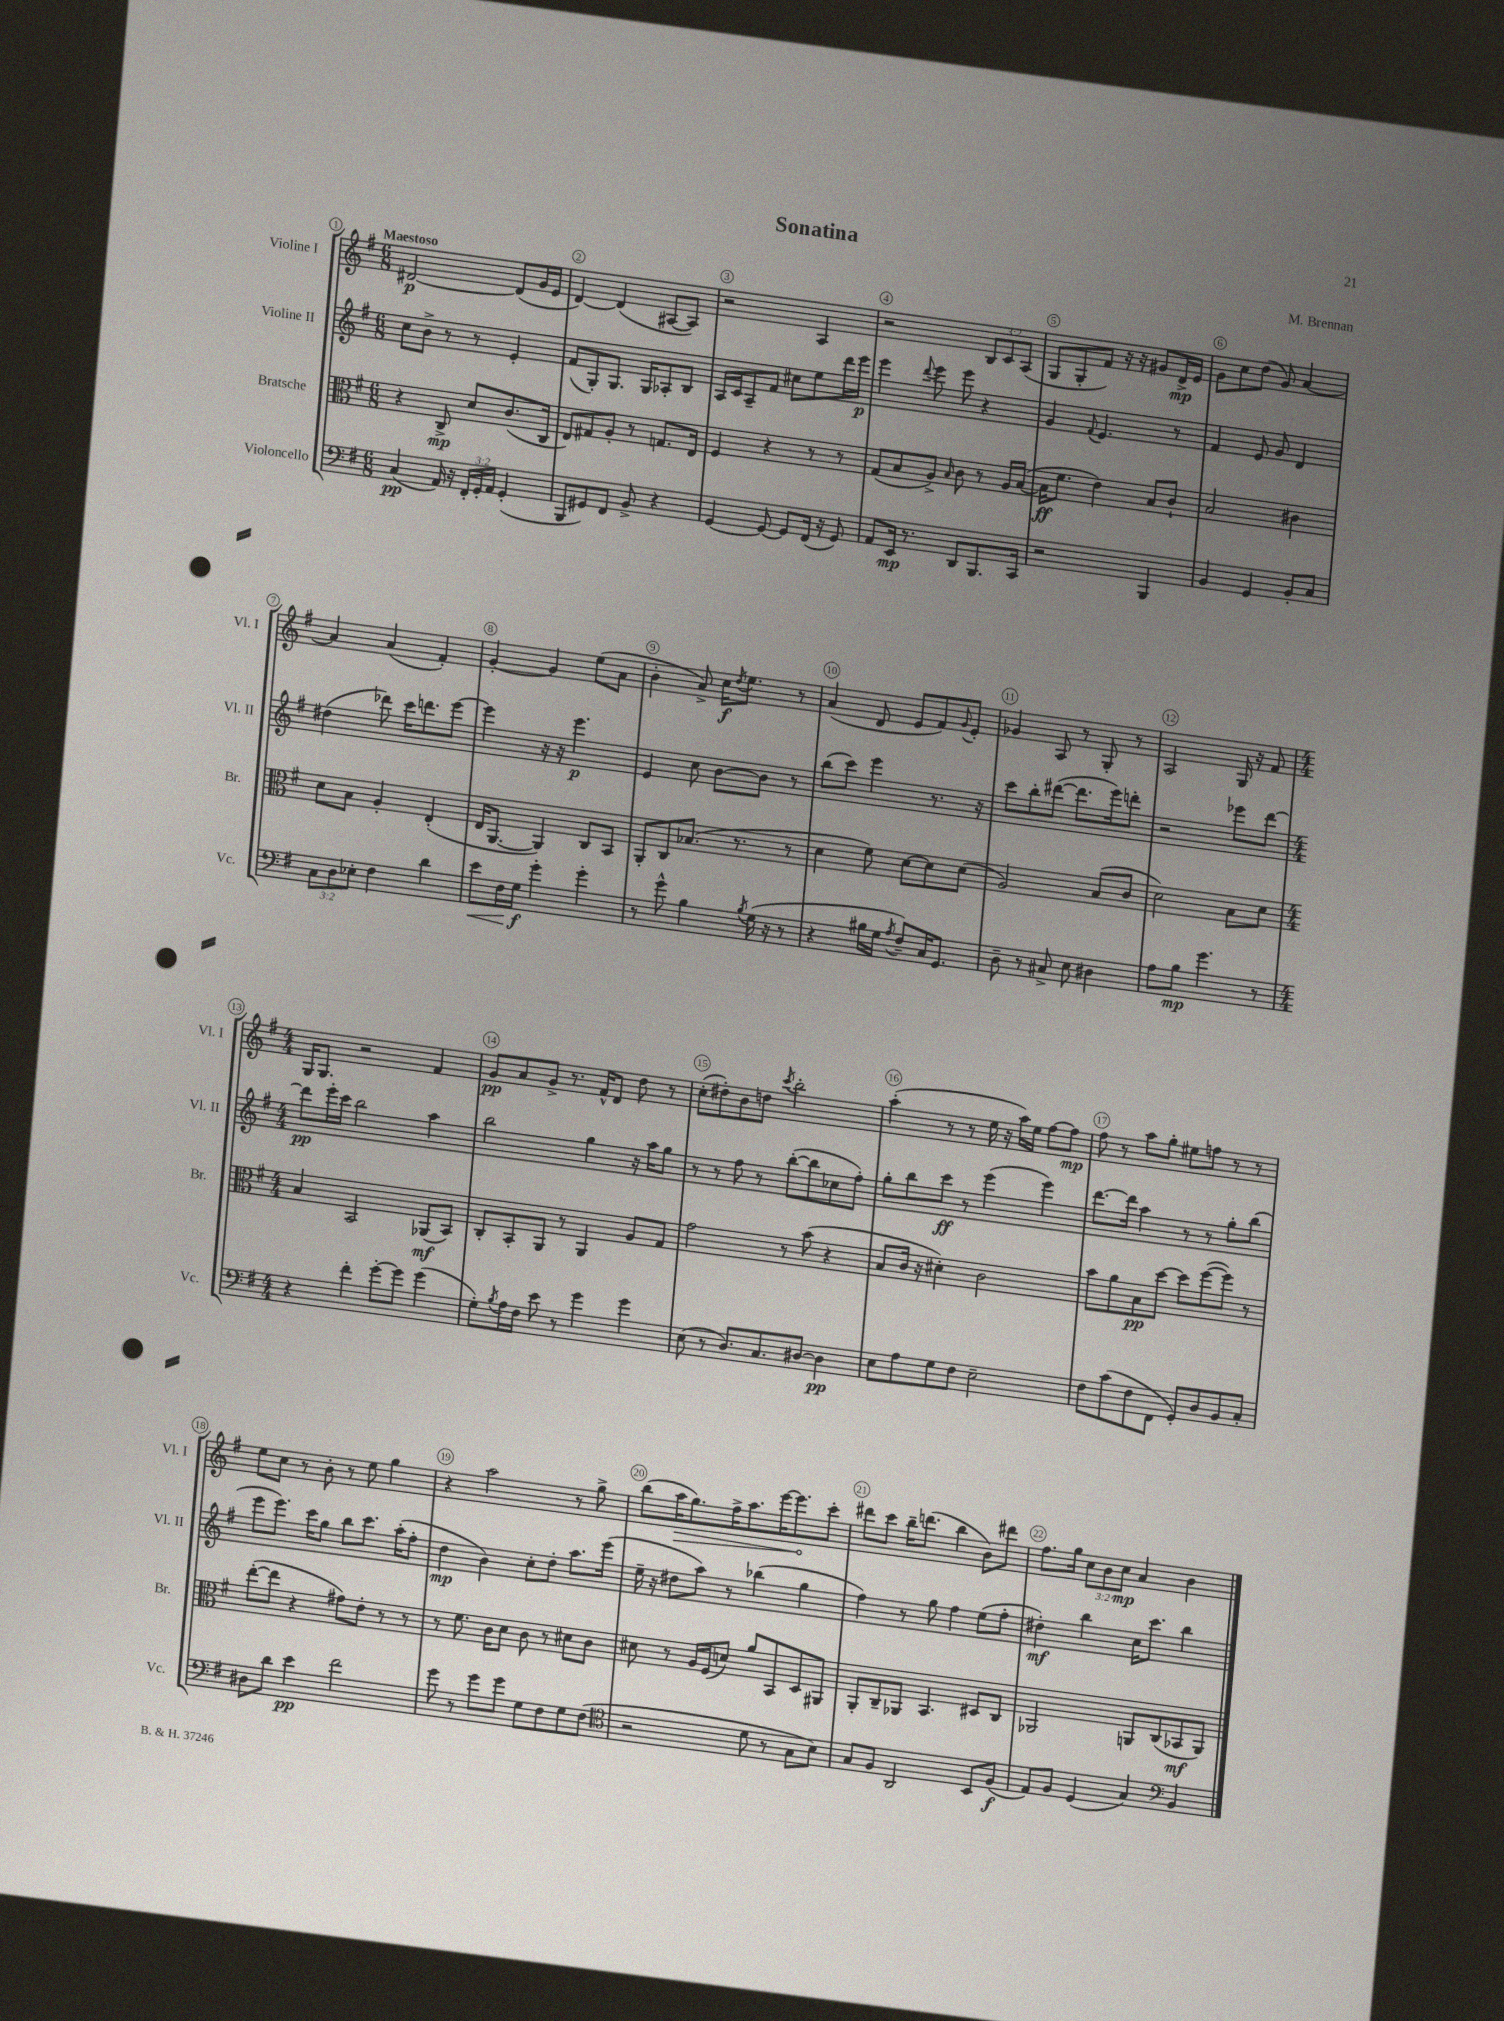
\header { title = "Sonatina" composer = "M. Brennan" }
<<
\new StaffGroup <<
\new Staff = "s0" \with { instrumentName = "Violine I" shortInstrumentName = "Vl. I" } {
    \clef treble \key g \major \numericTimeSignature \time 6/8 \override Staff.TupletNumber.text = #tuplet-number::calc-fraction-text \tempo "Maestoso"
    dis'2~\p dis'8( g'16 e'16 |
    d'4~) d'4( ais8~ ais8) |
    r2 a4 |
    r2 \tuplet 3/2 { b8 c'8 a8( } |
    g8 g8-. fis'8) r16 r16 gis'8 d'16->\mp e'16 |
    g'8 c''8 d''8( g'8) a'4~ |
    a'4 a'4( fis'4-.) |
    g'4~-. g'4 e''8( a'8 |
    b'4-. a'8->) c''16\f \acciaccatura { d''8 } e''8. r8 |
    a'4( d'8 e'8 fis'8) \appoggiatura { g'8 } e'8-. |
    ges'4 a8 r8 g8-. r8 |
    a2 g16 r16 fis'8 |
    \numericTimeSignature \time 4/4 g16 g8. r2 fis'4 |
    g'8\pp a'8 g'8-> r8. fis'16-^ d'8 d''8 r8 |
    c''8-.( dis''8-.) b'8 d''8 \acciaccatura { c'''8 } b''2-. |
    a''4-.( r8 r8 e''16 r16 a''16) e''16 fis''8~ fis''8\mp |
    fis''8 r8 a''8 g''8-. eis''8 f''8 r8 r8 |
    e''8 c''8 r8 b'8-. r8 e''8 g''4 |
    r4 a''2 r8 g''8-> |
    b''8( \once \override Hairpin.circled-tip = ##t a''16\> g''8.) fis''16-> a''8. e'''16~ e'''8.\! c'''8-. |
    dis'''8 c'''8 b''16-- d'''8.( b''4 b'8) dis'''8 |
    fis''8. g''16 \tuplet 3/2 { c''8 b'8 c''8\mp } a'4 b'4 \bar "|." |
}
\new Staff = "s1" \with { instrumentName = "Violine II" shortInstrumentName = "Vl. II" } {
    \clef treble \key g \major \numericTimeSignature \time 6/8
    c''8 b'8-> r8 r8 e'4-. |
    fis'8( g8-.) g8. g16 aes8-. b8 |
    a16 c'16 a8-- fis'8 cis''8 e''8 d'''16 e'''16\p |
    e'''4 \appoggiatura { d'''8 } e'''8 e'''8 r4 |
    g'4 \appoggiatura { fis'8 } e'4. r8 |
    fis'4 e'8 g'8 d'4 |
    dis''4( des'''8) c'''16 d'''8. e'''8~ |
    e'''4 r16 r16 e'''4.\p |
    e'4 c''8 b'8~ b'8 r8 |
    b''8( c'''8) e'''4 r8. r16 |
    c'''8 b''8-. dis'''8~( dis'''8. e'''16) d'''8-. |
    r2 ees'''8 d'''8~ |
    \numericTimeSignature \time 4/4 d'''8\pp e'''16-. c'''16 b''2 a''4 |
    b''2 g''4 r16 a''16 g''8 |
    r8 r8 fis''8 r8 b''8~-.( b''8 ces''8 fis''8-.) |
    g''8-. b''8 c'''8\ff r8 e'''4( e'''4) |
    d'''8.~ d'''16 a''4 r8 r8 g''8-. b''8( |
    e'''8 e'''8.) c'''16 g''8 b''8 c'''8. a''16-.( fis''8-. |
    d''4\mp b'4) c''8-. d''8-. a''8. e'''16( |
    e''16-- r16 dis''8 a''8) r8 bes''4( g''4 |
    fis''4) r8 g''8 fis''4 e''8( fis''8-. |
    dis''4-.\mf) b''4 c''16 c'''8. b''4 \bar "|." |
}
\new Staff = "s2" \with { instrumentName = "Bratsche" shortInstrumentName = "Br." } {
    \clef alto \key g \major \numericTimeSignature \time 6/8
    r4 c8->\mp d'8 c'8.( c16 |
    e8) gis8 a8-. r8 g8. e16 |
    fis4 r4 r8 r8 |
    g8( b8 a8->) \grace { b16 } c'8 r8 a16 b16~( |
    b16\ff fis'8. e'4) b8 c'8-! |
    b2 cis'4 |
    d'8 b8 a4-. e4-.( |
    e16 a,8.~ a,4) c8 b,8 |
    a,8-. c8 bes8.( r8. r8 |
    d'4 fis'8) d'8~ d'8 d'8( |
    a2) b8( c'8 |
    d'2) b8 d'8 |
    \numericTimeSignature \time 4/4 b4 b,2 aes,8\mf( b,8) |
    c8-. b,8-. a,8 r8 a,4 a8 g8 |
    g'2 r8 b'8( r4 |
    b8 c'16 r16 dis'4-.) c'2 |
    b'8 a'8 b8\pp d''8~ d''8 fis''8~( fis''8) r8 |
    e''8~-.( e''8 r4 gis'8) e'8-. r8 r8 |
    r8 fis'8. c'16 d'8 c'8 r8 dis'8 c'8 |
    dis'8 r8 a16 fis16( d'8) a'8 b,8 d8 ais,8 |
    a,8-. c8-- aes,8 b,4. dis8 c8 |
    aes,2 a,8 c8( bes,8\mf a,8) \bar "|." |
}
\new Staff = "s3" \with { instrumentName = "Violoncello" shortInstrumentName = "Vc." } {
    \clef bass \key g \major \numericTimeSignature \time 6/8 \override Staff.TupletNumber.text = #tuplet-number::calc-fraction-text
    c4\pp( a,16) r16 \tuplet 3/2 { fis,16-. g,16-. a,16 } g,4-.( |
    b,,8 gis,8) fis,8 b,8-> r4 |
    g,4~ g,8~ g,8 fis,16( r16 g,8) |
    a,8 e,16\mp r8. d,8 b,,8. c,16 |
    r2 b,,4 |
    b,4 g,4 b,8-. c8 |
    \tuplet 3/2 { c8 d8 ees8-. } fis4 d'4 |
    e'8\< fis16 g16\f\! g'4-. g'4-. |
    r8 g'8-^ b4 \acciaccatura { b8 } g16( r16 r8 |
    r4 bis16 g16 \acciaccatura { a8 } fis8--) c16 g,8. |
    d8-- r8 cis8-> e8 dis4 |
    a8 b8\mp g'4. r8 |
    \numericTimeSignature \time 4/4 r4 fis'4-. g'8~-. g'8 g'4( |
    g8-.) \acciaccatura { b8 } a16 fis16 e'8 r8 g'4 g'4 |
    e8( r8 d8.) c8. dis8~ dis4\pp |
    e8 a8 g8 fis8 e2-- |
    fis8 c'8( fis8 fis,8 g,8-.) d8 b,8 c8-. |
    dis8 d'8 e'4\pp fis'2 |
    g'8 r8 g'8 g'8 g8 fis8 g8 fis8( |
    \clef tenor r2 d'8 r8 g8 b8) |
    g8 fis8 a,2 b,8 fis8\f( |
    e8) fis8 d4( g4) \clef bass b,4 \bar "|." |
}
>>
>>
\layout { \context { \Score \override BarNumber.break-visibility = ##(#f #t #t) barNumberVisibility = #all-bar-numbers-visible \override BarNumber.stencil = #(make-stencil-circler 0.1 0.3 ly:text-interface::print) } }
